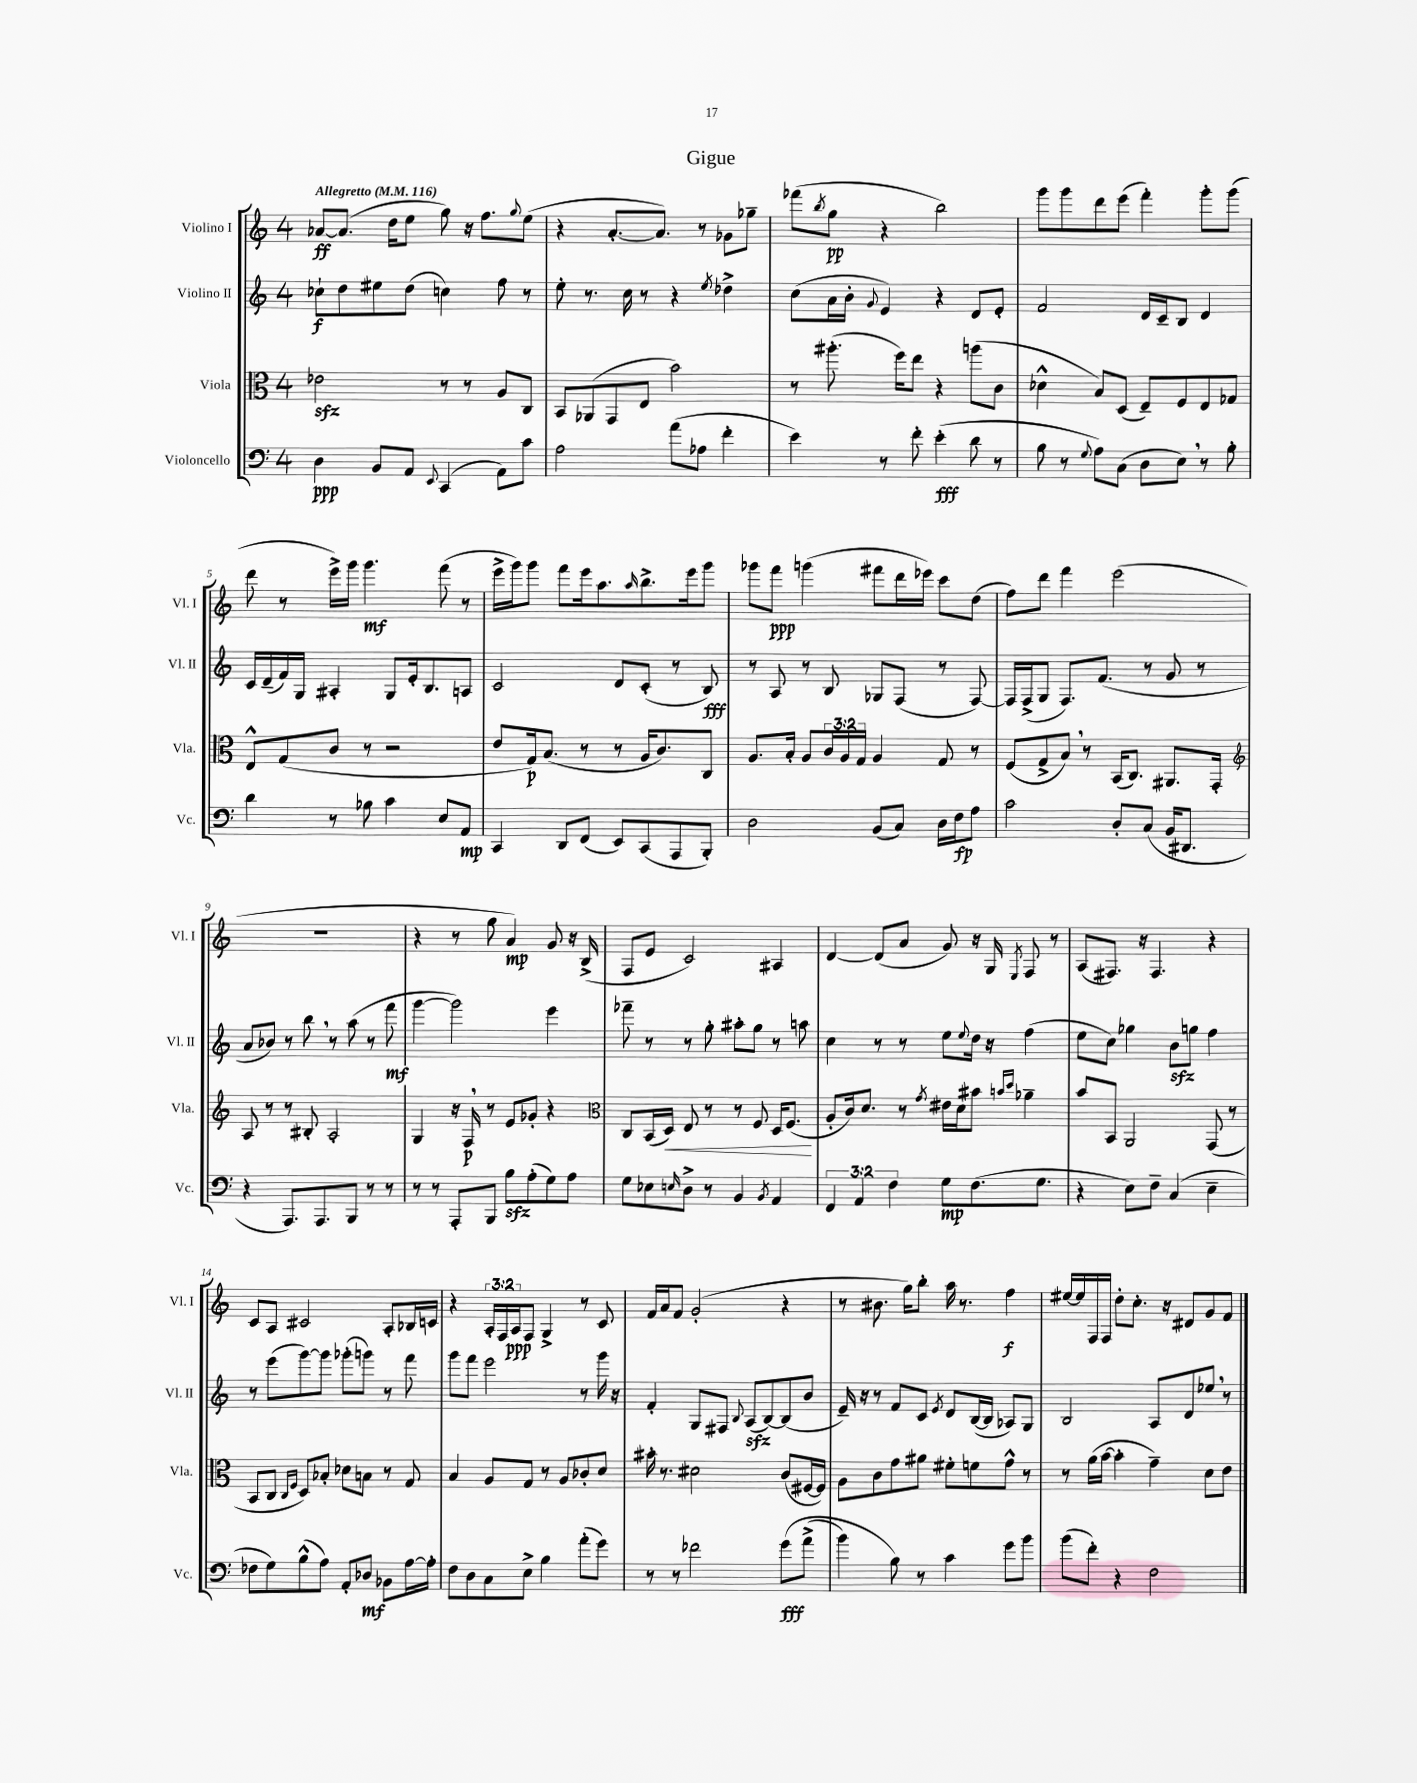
\header { title = "Gigue" }
<<
\new StaffGroup <<
\new Staff = "s0" \with { instrumentName = "Violino I" shortInstrumentName = "Vl. I" } {
    \clef treble \key c \major \once \override Staff.TimeSignature.style = #'single-digit \time 4/4 \override Staff.TupletNumber.text = #tuplet-number::calc-fraction-text \tempo "Allegretto" 4 = 116
    aes'8~\ff aes'8.( d''16 e''8 g''8) r16 f''8. \appoggiatura { g''8 } e''8( |
    r4 a'8.~-. a'8.) r8 ges'8 ges''8-- |
    fes'''8( \acciaccatura { b''8 } g''8\pp r4 b''2) |
    g'''8 g'''8 d'''8 e'''8( f'''4-.) g'''8-. g'''8( |
    d'''8 r8 e'''16->) g'''16 g'''4.\mf f'''8( r8 |
    e'''16-> g'''16) g'''8 f'''8 e'''16 a''8. \grace { a''16 } b''8.-> e'''16 g'''8 |
    ges'''8 f'''8\ppp g'''4( fis'''8 d'''16 ees'''16) c'''8 d''8( |
    f''8) d'''8 f'''4 e'''2( |
    R1 |
    r4 r8 g''8 a'4\mp) g'8 r16 b16->( |
    f8 e'8 c'2) ais4 |
    d'4~ d'8( a'8 g'8) r16 g16 \acciaccatura { e8 } f8 r8 |
    a8( fis8.) r16 fis4. r4 |
    c'8 a8 cis'2 a8-. bes16 c'16 |
    r4 \tuplet 3/2 { a16-. f16 a16\ppp } f8 g4-> r8 c'8 |
    f'16 a'16 f'8 g'2-.( r4 |
    r8 bis'8. g''16) b''8-. a''16 r8. f''4\f |
    eis''16~ eis''16 f16 f16 d''8-. c''8.-. r16 dis'8 g'8 f'8 \bar "|." |
}
\new Staff = "s1" \with { instrumentName = "Violino II" shortInstrumentName = "Vl. II" } {
    \clef treble \key c \major \once \override Staff.TimeSignature.style = #'single-digit \time 4/4
    ces''8-!\f d''8 eis''8 d''8( c''4) f''8 r8 |
    e''8-. r8. c''16 r8 r4 \acciaccatura { e''8 } des''4-> |
    c''8( a'16 b'16-. \appoggiatura { g'8 } e'4) r4 d'8 e'8-. |
    f'2 d'16 c'16-- b8 d'4 |
    c'16 d'16--( f'16) g16 ais4-. g8 e'16-. b8. a8 |
    c'2 d'8 c'8-.( r8 b8\fff) |
    r8 a8 r8 b8 ges8 f8( r8 f8~) |
    f16 f16->( g8 f8.) f'8.( r8 g'8 r8 |
    a'8 bes'8) r8 b''8 \breathe r8 a''8( r8 f'''8\mf |
    g'''4~ g'''2) e'''4 |
    fes'''8-- r8 r8 g''8-. ais''8-. g''8 r8 a''8 |
    c''4 r8 r8 e''8 \appoggiatura { e''8 } d''16 r16 f''4( |
    e''8 c''8) ges''4 b'8\sfz g''8 f''4 |
    r8 e'''8( g'''8~) g'''8 ges'''8-.( g'''8) r8 f'''8 |
    g'''8 f'''8 e'''2 r8 g'''16 r16 |
    f'4-. g8 fis8 \appoggiatura { b8 } a8\sfz( b8~) b8( b'8 |
    e'16--) r16 r8 f'8 c'8 \acciaccatura { e'8 } d'8 b16~( b16 aes8) g8 |
    b2 a8 d'8 ees''8 \breathe r8 \bar "|." |
}
\new Staff = "s2" \with { instrumentName = "Viola" shortInstrumentName = "Vla." } {
    \clef alto \key c \major \once \override Staff.TimeSignature.style = #'single-digit \time 4/4 \override Staff.TupletNumber.text = #tuplet-number::calc-fraction-text
    ees'2\sfz r8 r8 a8 c8 |
    b,8 aes,8( g,8 e8 b'2) |
    r8 ais''8.-.( f''16) e''8 r4 a''8( c'8 |
    des'4-^ b8) d8( e8--) f8 e8 ges8 |
    e8-^ g8( c'8 r8 r2 |
    e'8 g16\p) b8.( r8 r8 a16 c'8.) c8 |
    a8. b16-. a8 \tuplet 3/2 { c'16 a16 g16 } a4 g8 r8 |
    f8( g8-> b8) \breathe r8 b,16( c8.) ais,8. g,16-. |
    \clef treble a8 r8 r8 bis8-. a2-. |
    g4 r16 f16\p \breathe r8 e'8 ges'8-. r4 |
    \clef alto c8 b,16( d16\<) e8 r8 r8 f8 d16 f8.\!( |
    a8-. c'16) d'8. r8 \acciaccatura { g'8 } eis'16 d'16 bis'8 \grace { b'16 d''16 } aes'4-- |
    b'8 b,8 a,2 g,8( r8 |
    b,8 c8 \grace { c16 f16 } d8) bes8-. des'8 b8 r8 g8 |
    b4 a8 g8 r8 a8 ces'8-. d'8 |
    bis'16-. r8. dis'2 c'8( fis16~ fis16) |
    a8 c'8 g'8 ais'8 fis'8-. f'8 g'8-^ r8 |
    r8 a'16( b'16~ b'4-. g'4--) d'8 e'8 \bar "|." |
}
\new Staff = "s3" \with { instrumentName = "Violoncello" shortInstrumentName = "Vc." } {
    \clef bass \key c \major \once \override Staff.TimeSignature.style = #'single-digit \time 4/4 \override Staff.TupletNumber.text = #tuplet-number::calc-fraction-text
    d4\ppp b,8 a,8 \appoggiatura { e,8 } c,4( a,8) c'8 |
    a2 a'8( aes8 f'4-. |
    e'4) r8 f'8-. e'4-.\fff( d'8 r8 |
    b8 r8 \appoggiatura { g8 } a8) c8( d8 e8) \breathe r8 b8-. |
    d'4 r8 bes8 c'4 e8 a,8\mp |
    c,4 d,8 f,8( e,8) c,8( a,,8 b,,8-.) |
    d2 b,8( c8) d16 f16\fp a8 |
    c'2 d8-. c8( b,16 dis,8. |
    r4 a,,8.) a,,8. b,,8 r8 r8 |
    r8 r8 a,,8-. b,,8 b8\sfz a8-.( g8) a8 |
    g8 ees8 \grace { e16 } d8-> r8 b,4 \acciaccatura { b,8 } a,4 |
    \tuplet 3/2 { f,4 a,4 f4 } g8\mp f8.( g8. |
    r4 e8) f8-- c4( e4-- |
    fes8 g8) b8-^( a8) a,8-. des8\mf bes,8 a16~ a16-. |
    f8 d8 c8 e8-> b4 a'8-.( g'8) |
    r8 r8 fes'2 g'8\fff\( a'8->( |
    b'4) b8\) r8 c'4 g'8 b'8 |
    b'8( f'8-.) r4 f2 \bar "|." |
}
>>
>>
